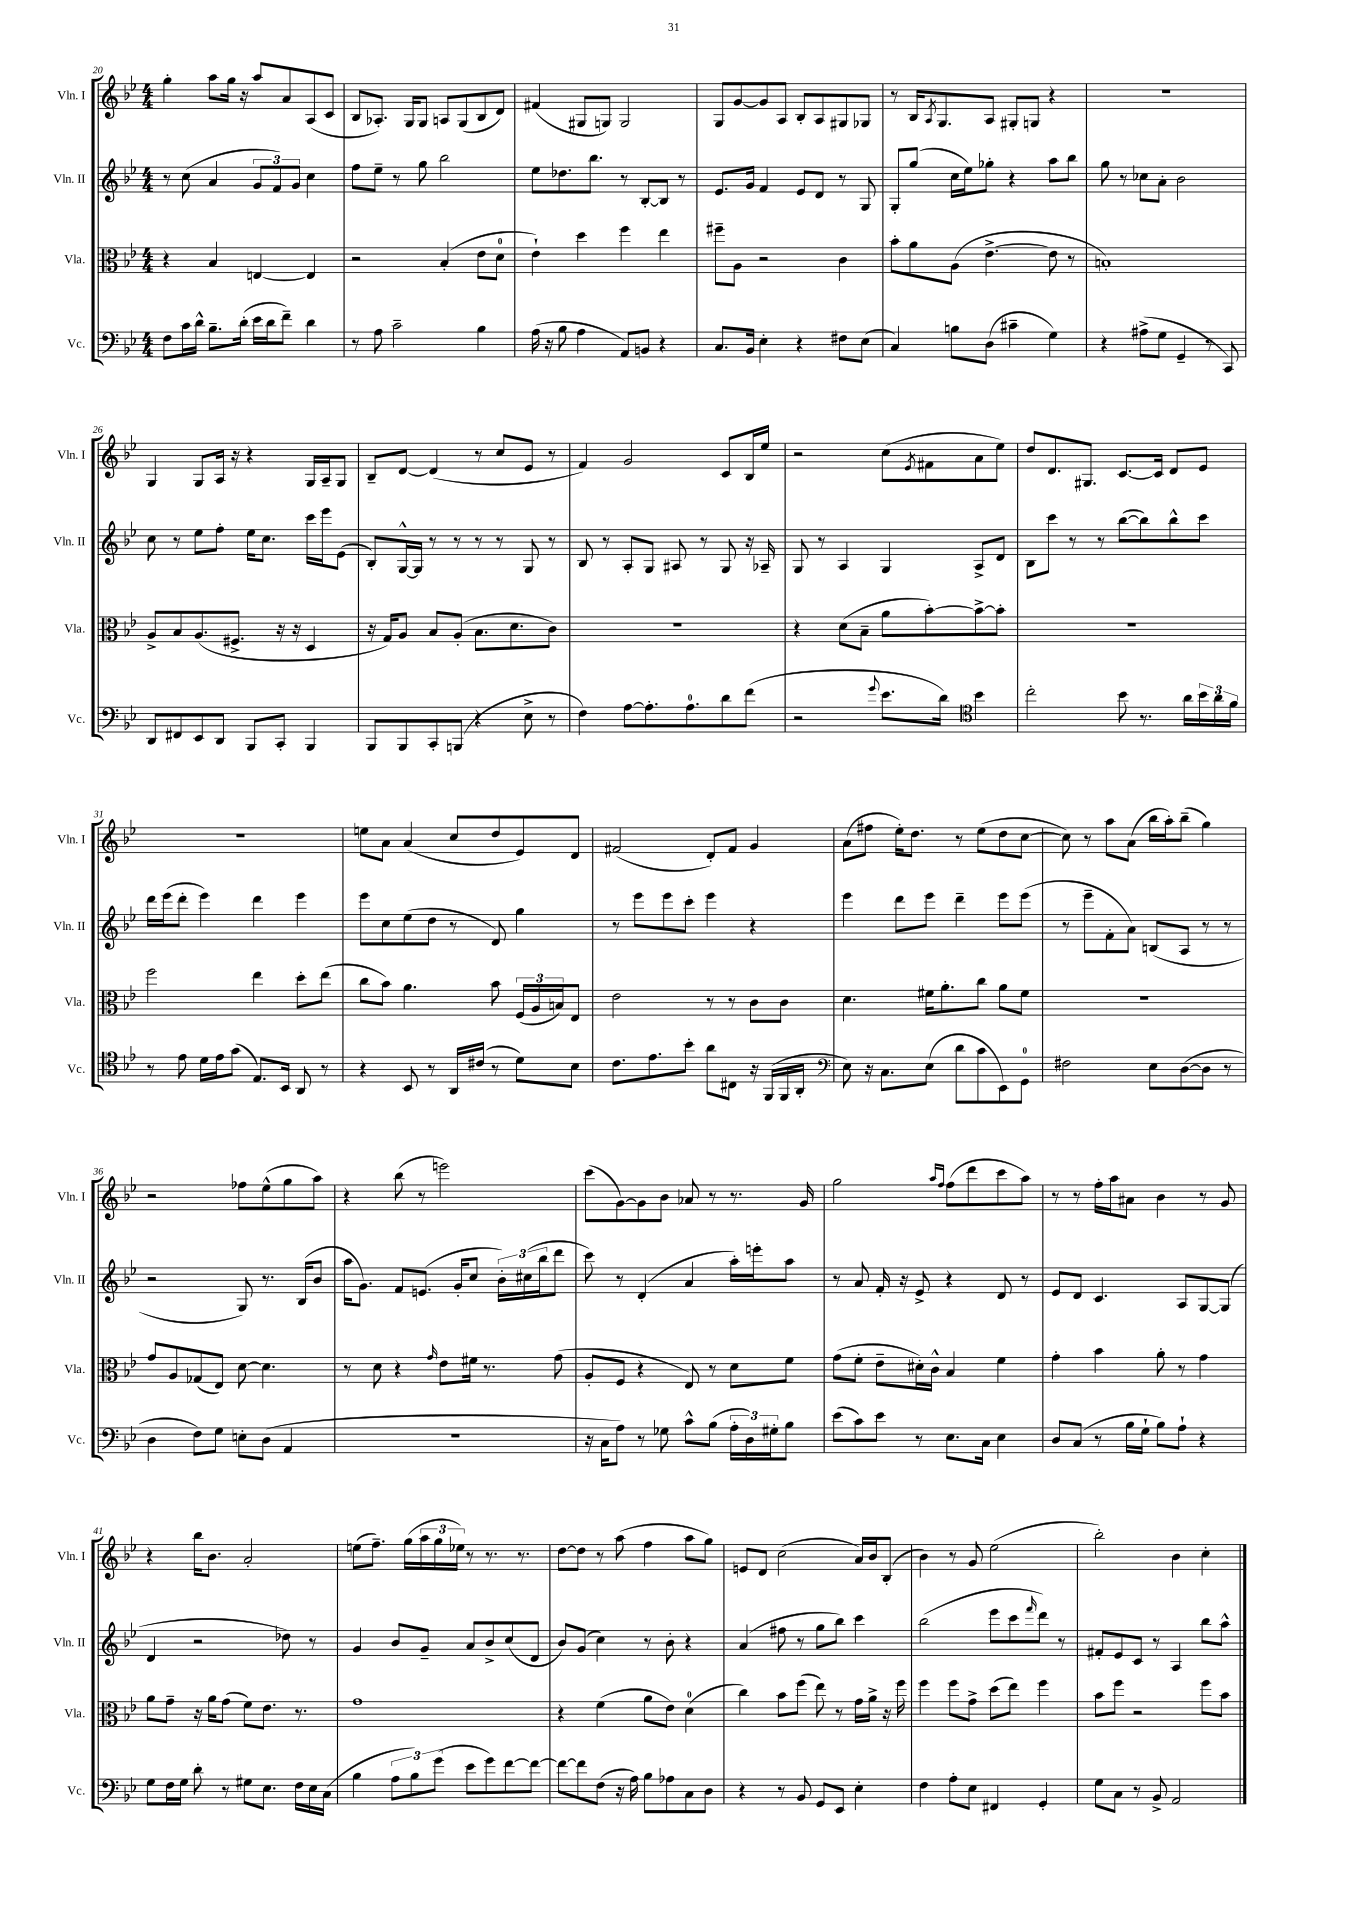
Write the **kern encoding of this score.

**kern	**kern	**kern	**kern
*staff4	*staff3	*staff2	*staff1
*clefF4	*clefC3	*clefG2	*clefG2
*k[b-e-]	*k[b-e-]	*k[b-e-]	*k[b-e-]
*M4/4	*M4/4	*M4/4	*M4/4
8F\L	4r	8r	4gg'\
16c\L	.	(8cc\	.
16d^^\JJ	.	.	.
8.B-~\L	4B-/	4a/	8aa\L
.	.	.	16gg\Jk
(16d'\Jk	.	.	16r
16e-\LL	[4E/	12g/L	8aa/L
16d\J	.	.	.
.	.	12f/)	.
8f~\J)	.	.	8a/
.	.	12g/J	.
4d\	4E/]	4cc\	(8A/
.	.	.	8c/J
=	=	=	=
8r	2r	8ff\L	8B-/L
8A\	.	8ee-~\J	8.A-'/J)
2c~\	.	8r	.
.	.	.	16G/LK
.	.	8gg\	8G/J
.	(4B-'/	2bb-\	8A/L
.	.	.	(8G/
4B-\	8e-\L	.	8B-/
.	8d\J	.	8d/J)
=	=	=	=
(16A\	4e-`\)	8ee-\L	(4f#/
16r	.	.	.
8B-\	.	8.dd-\	.
4A\	4dd\	.	8G#/L
.	.	8.bb-\J	.
.	.	.	8G/J)
8AA/L)	4ff\	8r	2G/
8BB/J	.	[8B-'/L	.
4r	4ee-\	8B-/]J	.
.	.	8r	.
=	=	=	=
8.C/L	8ff#~\L	8.e-/L	8G/L
.	8A\J	.	[8g/
16BB-/Jk	.	16g/Jk	.
4E-'\	2r	4f/	8g/]
.	.	.	8A/J
4r	.	8e-/L	8B-'/L
.	.	8d/J	8A/
8F#\L	4c\	8r	8G#/
(8E-\J	.	8G/	8G-/J
=	=	=	=
4C/)	8b-'\L	8G'/L	8r
.	8a\	(8gg/J	16B-/LK
.	.	.	8qA/
.	.	.	8.G/
8B\L	(8A\J	16cc\LL	.
.	.	16ee-\J)	.
(8D\J	[4.e-^\	8gg-'\J	8A/J
4c#~\	.	4r	8G#'/L
.	.	.	8G/J
4G\)	8e-\]	8aa\L	4r
.	8r	8bb-\J	.
=	=	=	=
4r	1B')	8gg\	1r
.	.	8r	.
(8A#^\L	.	8cc-\L	.
8G\J	.	8a'\J	.
4GG~/	.	2b-\	.
8r	.	.	.
8CC/)	.	.	.
=	=	=	=
8DD/L	8A^/L	8cc\	4G/
8FF#/	8B-/	8r	.
8EE-/	(8.A/	8ee-\L	8G/L
8DD/J	.	8ff'\J	16A/Jk
.	8.F#^/J	.	16r
8BBB-/L	.	16ee-\LK	4r
.	.	8.cc\J	.
8CC'/J	16r	.	.
.	16r	.	.
4BBB-/	4D/	16ccc\LL	16G/LL
.	.	16eee-\J	16A~/J
.	.	(8e-\J	8G/J
=	=	=	=
8BBB-/L	16r	8B-'/L)	8B-~/L
.	16G/LK)	.	.
8BBB-/	8A/J	[16G^^/L	[8d/J
.	.	16G/]JJ	.
8CC'/	8B-/L	8r	(4d/]
(8BBB/J	(8A'/J	8r	.
4r	8.B-\L	8r	8r
.	.	8r	8cc/L
.	8.d\	.	.
8E-^\	.	8G/	8e-/J
8r	8c\J)	8r	8r
=	=	=	=
4F\)	1r	8B-/	4f/)
.	.	8r	.
[8A\L	.	8A'/L	2g/
8.A'\]	.	8G/J	.
.	.	8A#/	.
8.A\	.	.	.
.	.	8r	.
8d\	.	8G/	8c/L
(8f\J	.	16r	16B-/L
.	.	16A-~/	16ee-/JJ
=	=	=	=
2r	4r	8G/	2r
.	.	8r	.
.	(8d\L	4A/	.
.	8B-~\J	.	.
8qqg/	.	.	.
8.e-\L	8a\L	4G/	(8cc\L
.	.	.	8qe-/
.	[8b-'\)	.	8f#\
16d\Jk)	.	.	.
*clefC4	*	*	*
4b-\	8b-^\_	8A^/L	8a\
.	8b-'\]J	8d/J	8ee-\J)
=	=	=	=
2cc'\	1r	8B-\L	8dd/L
.	.	8ccc\J	8.d/
.	.	8r	.
.	.	.	8.G#/J
.	.	8r	.
8b-\	.	([8bb-\L	[8.c/L
8.r	.	8bb-\])	.
.	.	.	16c/]Jk
.	.	8bb-^^\	8d/L
16a\LL	.	.	.
24b-\	.	8ccc\J	8e-/J
24a\	.	.	.
24f\JJ	.	.	.
=	=	=	=
8r	2ff\	16ddd\LL	1r
.	.	(16eee-\J	.
8e-\	.	8ddd'\J	.
16d\LL	.	4eee-\)	.
16e-\J	.	.	.
(8g\J	.	.	.
8.E-/L)	4ee-\	4ddd\	.
16BB-/Jk	.	.	.
8AA/	8dd'\L	4eee-\	.
8r	(8ee-\J	.	.
=	=	=	=
4r	8cc\L	8eee-\L	8ee\L
.	8b-\J)	8cc\	8a\J
8BB-/	4.a\	(8ee-\	(4a/
8r	.	8dd\J	.
16AA/LL	.	8r	8cc/L
(16c#/JJ	.	.	.
8r	8b-\	8d/)	8dd/
8d\L)	(24F/LL	4gg\	8e-/)
.	24A/	.	.
.	24B/J)	.	.
8B-\J	8E-/J	.	8d/J
=	=	=	=
8.c\L	2e-\	8r	(2f#/
.	.	8eee-\L	.
8.e-\	.	.	.
.	.	8eee-\	.
8b-'\J	.	8ccc'\J	.
8a\L	8r	4eee-\	8d'/L)
8C#\J	8r	.	8f#/J
16r	8c\L	4r	4g/
(16FF/LL	.	.	.
16FF/	8c\J	.	.
16AA'/JJ	.	.	.
=	=	=	=
*clefF4	*	*	*
8E-\)	4.d\	4eee-\	(8a\L
16r	.	.	8ff#\J
8.C\L	.	.	.
.	.	8ddd\L	16ee-'\LK)
.	.	.	8.dd\J
(8E-\J	16f#\LK	8eee-\J	.
.	8.a'\	.	.
8d\L	.	4ddd~\	8r
8c\	8cc\J	.	(8ee-\L
8EE-\)	8a\L	8eee-\L	8dd\
8GG\J	8f#\J	(8eee-\J	[8cc\J
=	=	=	=
2F#\	1r	8r	8cc\])
.	.	8eee-~\L	8r
.	.	8f'\	8aa\L
.	.	8a\J)	(8a\J
8E-\L	.	(8B/L	16bb-\LL
.	.	.	16aa'\J)
([8D\	.	8A/J	(8bb-~\J
8D\]J	.	8r	4gg\)
8r	.	8r	.
=	=	=	=
4D\	8g/L	2r	2r
.	8A/	.	.
8F\L)	(8G-/	.	.
8G\J	8E-/J)	.	.
8E'\L	[8d\	8G/)	8ff-\L
(8D\J	4.d\]	8.r	(8ee-^^\
4AA/	.	.	8gg\
.	.	(16B-/LK	.
.	.	8b-/J	8aa\J)
=	=	=	=
1r	8r	16aa\LK	4r
.	.	8.g\J)	.
.	8d\	.	.
.	4r	8f/L	(8bb-\
.	.	(8.e/J	8r
.	16qqg/	.	.
.	8e-\L	.	2eee\)
.	.	16g'/LK	.
.	16f#\Jk	8cc/J	.
.	8.r	.	.
.	.	24b-'\LL)	.
.	.	(24cc#\	.
.	.	24bb-\J	.
.	(8g\	8ddd\J	.
=	=	=	=
16r	8A'/L	8ccc\)	(8ccc\L
16C\LK	.	.	.
8A\J)	8F/J	8r	[8g\)
8r	4r	(4d'/	8g\]
8G-\	.	.	8b-\J
8c^^\L	8E-/)	4a/	8a-/
(8B-\J	8r	.	8r
24A'\LL	8d\L	16aa'\LL)	8.r
24D\)	.	.	.
.	.	16eee'\J	.
24G#'\J	.	.	.
8B-\J	8f\J	8aa\J	.
.	.	.	16g/
=	=	=	=
(8e-\L	(8g\L	8r	2gg\
8c\)	8f'\J	8a/	.
8e-\J	8e-~\L	16f'/	.
.	.	16r	.
8r	16d#'\L)	8e-^/	.
.	16c^^\JJ	.	.
.	.	.	16qqaa/LL
.	.	.	16qqff/JJ
8.E-\L	4B-/	4r	(8ff\L
.	.	.	8ddd\
16C\Jk	.	.	.
4E-\	4f\	8d/	8ccc\
.	.	8r	8aa\J)
=	=	=	=
8D/L	4g'\	8e-/L	8r
(8C/J	.	8d/J	8r
8r	4b-\	4.c/	16ff'\LL
.	.	.	16aa\J
16B-\LL	.	.	8a#\J
16G`\JJ	.	.	.
8B-\L)	8a'\	.	4b-\
8A`\J	8r	8A/L	.
4r	4g\	[8G/	8r
.	.	(8G/]J	8g/
=	=	=	=
8G\L	8a\L	4d/	4r
16F\L	8g~\J	.	.
16G\JJ	.	.	.
8d'\	16r	2r	16bb-\LK
.	16a\LK	.	8.b-\J
8r	(8g\J	.	.
8G#\L	8f\L)	.	2a'/
8.E-\J	8.e-\J	.	.
.	.	8dd-\)	.
16F\LL	8.r	.	.
16E-\	.	8r	.
(16C\JJ	.	.	.
=	=	=	=
4B-\	1g	4g/	(8ee\L
.	.	.	8.ff~\J)
12A\L	.	8b-/L	.
.	.	.	(16gg\LL
12B-\)	.	.	.
.	.	8g~/J	24aa\
(12g\J	.	.	24gg\
.	.	.	24ee-\JJ)
8e-\L	.	8a/L	8r
8g\)	.	8b-^/	8.r
[8f\	.	(8cc/	.
.	.	.	8.r
8f\_J	.	8d/J	.
=	=	=	=
8f\_L	4r	8b-/L)	[8dd\L
8f\]	.	(8g/J	8dd\]J
(8F\J	(4f\	4cc\)	8r
16r	.	.	(8aa\
16A\)	.	.	.
8B-\L	8a\L	8r	4ff\
8A-\	8e-\J)	8b-'\	.
8C\	(4d\	4r	8aa\L
8D\J	.	.	8gg\J)
=	=	=	=
4r	4cc\)	(4a/	8e/L
.	.	.	8d/J
8r	8b-\L	8ff#\	(2cc\
8BB-/	(8ff\J	8r	.
8GG/L	8ee-\)	8gg\L	.
8EE-/J	8r	8bb-\J)	.
4E-'\	16g\LL	4ccc\	16a/LL)
.	16a^\JJ	.	16b-/J
.	16r	.	(8B-'/J
.	16ff\	.	.
=	=	=	=
4F\	4ff\	(2bb-\	4b-\)
8A'\L	8ff\L	.	8r
8E-\J	8g^\J	.	8g/
4FF#/	(8dd\L	8eee-\L	(2ee-\
.	8ee-\J)	8ccc\	.
.	.	16qqfff/	.
4GG'/	4ff\	8ddd\J)	.
.	.	8r	.
=	=	=	=
8G\L	8b-\L	8f#'/L	2bb-'\)
8C\J	8ff\J	8e-/	.
8r	2r	8c/J	.
8BB-^/	.	8r	.
2AA/	.	4A/	4b-\
.	8ff\L	8bb-\L	4cc'\
.	8b-\J	8aa^^\J	.
==	==	==	==
*-	*-	*-	*-
